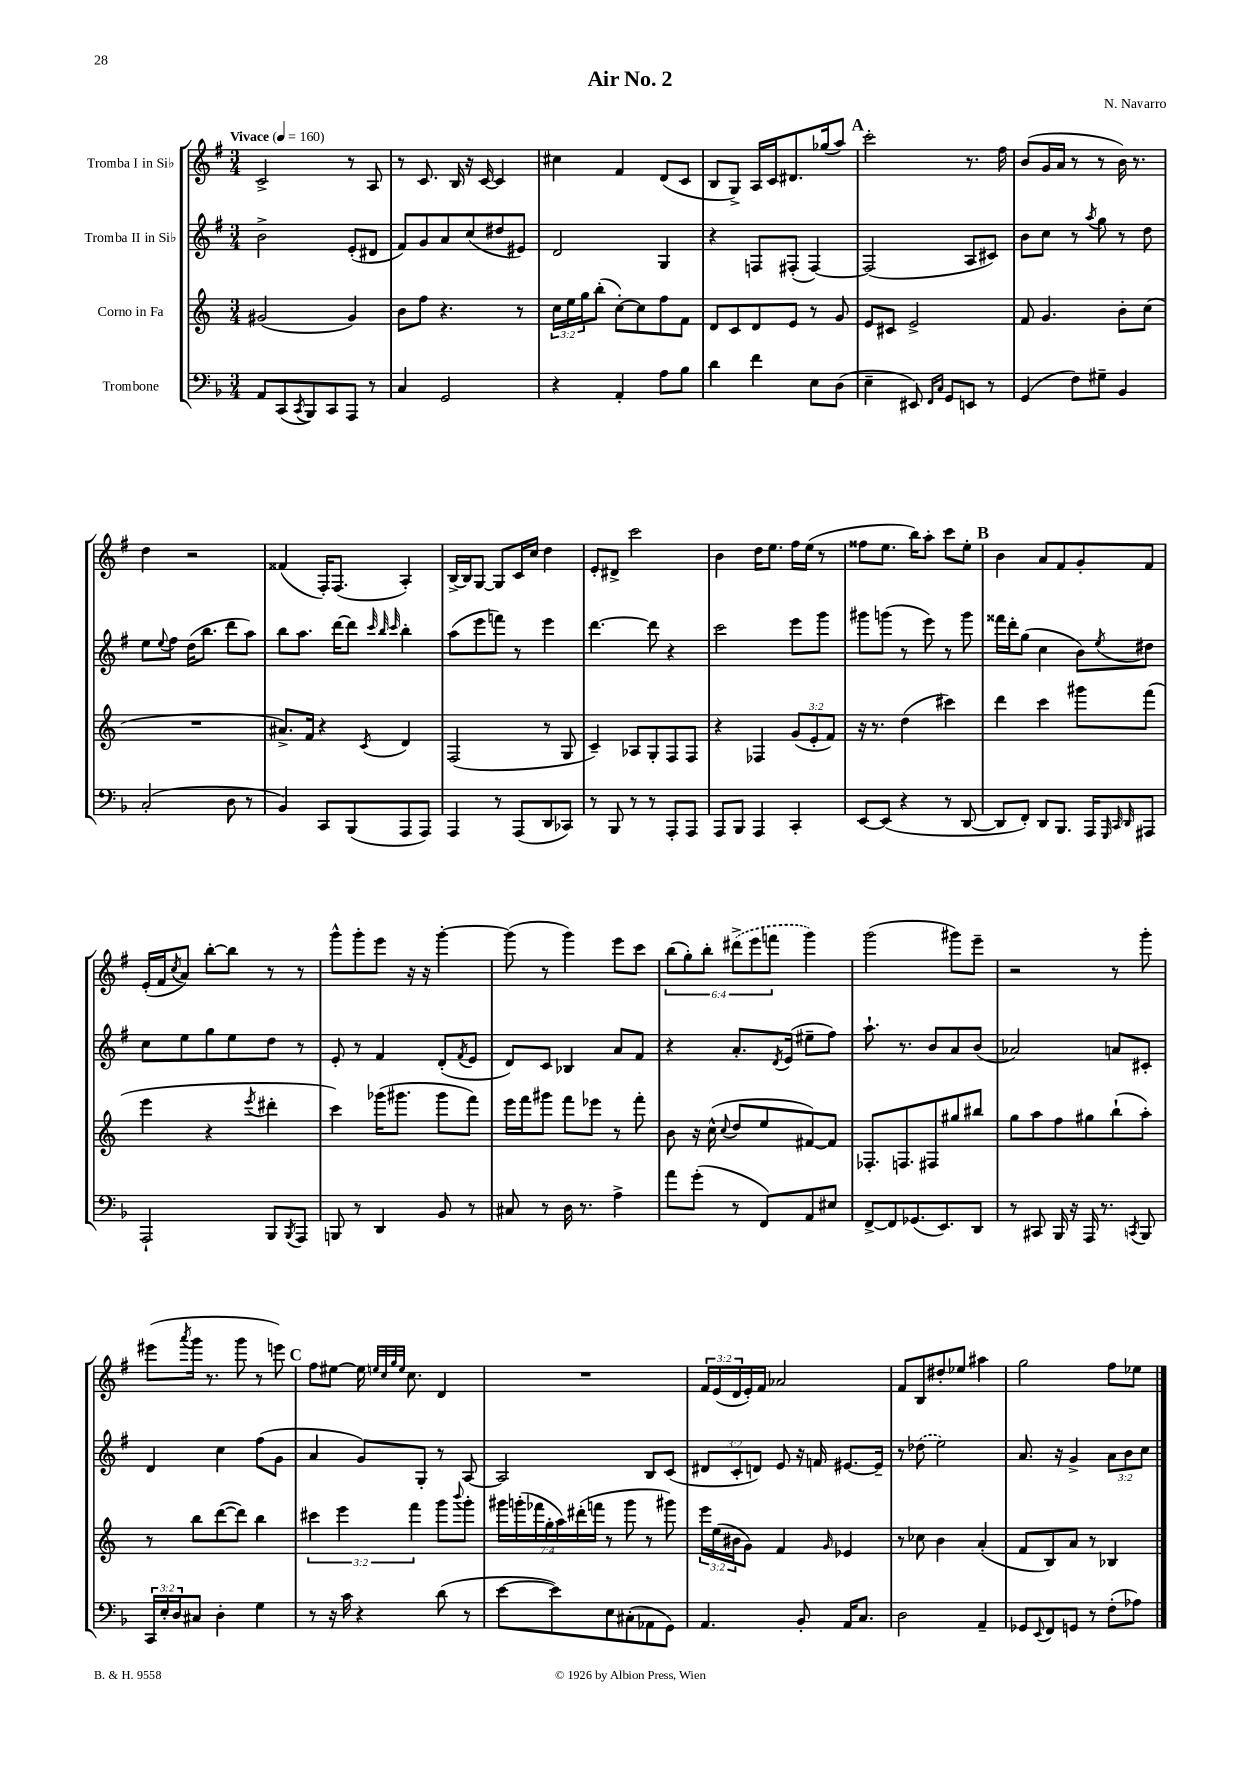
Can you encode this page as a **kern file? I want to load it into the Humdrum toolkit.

**kern	**kern	**kern	**kern
*staff4	*staff3	*staff2	*staff1
*clefF4	*clefG2	*clefG2	*clefG2
*k[b-]	*k[]	*k[f#]	*k[f#]
*M3/4	*M3/4	*M3/4	*M3/4
*MM160	*MM160	*MM160	*MM160
8AA/L	(2g#/	2b^\	2c^/
(8CC/	.	.	.
8qCC/	.	.	.
8BBB-/)	.	.	.
8CC/	.	.	.
8AAA/J	4g#/)	(8e'/L	8r
8r	.	8d#/J	8A/
=	=	=	=
4C/	8b\L	8f#/L)	8r
.	8ff\J	8g/	8.c/
2GG/	4.r	8a/	.
.	.	.	16B/
.	.	(8cc/	16r
.	.	.	[16c/
.	.	8dd#/	4c/]
.	8r	8e#/J)	.
=	=	=	=
4r	24cc\LL	2d/	4cc#\
.	24ee\	.	.
.	24gg\J	.	.
.	(8bb'\J	.	.
4AA'/	[8cc'\L)	.	4f#/
.	8cc\]	.	.
8A\L	8ff\	4G/	(8d/L
8B-\J	8f\J	.	8c/J
=	=	=	=
4d\	8d/L	4r	8B/L
.	8c/	.	8G^/J)
4f\	8d/	8F/L	16A/LL
.	.	.	16c/J
.	8e/J	(8F#'/J	8.d#/
8E\L	8r	[4F#/)	.
.	.	.	(16gg-/k
(8D\J	8g/	.	8aa/J)
=	=	=	=
4E~\	8e/L	(2F#/]	2ccc'\
.	8c#/J	.	.
8EE#/)	2e^/	.	.
16qqFF/LL	.	.	.
16qqC/JJ	.	.	.
8GG/L	.	.	.
8EE/J	.	8A/L	8.r
8r	.	8c#/J)	.
.	.	.	16ff#\
=	=	=	=
(4GG/	8f/	8b\L	(8b/L
.	4.g/	8cc\J	16g/L
.	.	.	16a/JJ
8F\L)	.	8r	8r
.	.	8qaa/	.
8G#~\J	.	8gg\	8r
4BB-/	8b'\L	8r	16b\)
.	.	.	8.r
.	(8cc\J	8dd\	.
=	=	=	=
(2C'/	2.r	8ee\L	4dd\
.	.	8qqee/	.
.	.	8ff#\J	.
.	.	(16dd\LK	2r
.	.	8.bb\J	.
8D\	.	8ddd\L	.
8r	.	8aa\J)	.
=	=	=	=
4BB-/)	8.a#^/L)	8bb\L	(4f##/
.	.	8.aa\J	.
.	16f/Jk	.	.
8CC/L	4r	.	16F#'/LK)
.	.	[16ddd\LK	(8.F#/J
(8BBB-/	.	8ddd\]J	.
.	.	32qqccc/	.
.	.	32qqbb/	.
.	8qc/	32qqccc/	.
8AAA/	4d/	4bb'\	4A'/)
8AAA/J)	.	.	.
=	=	=	=
4AAA/	(2F/	(8aa\L	[16B^/LL
.	.	.	16B/]J
.	.	8eee\	[8G/J
8r	.	8fff\J)	8G/]L
(8AAA/L	.	8r	16c/L
.	.	.	16cc/JJ
8DD/	8r	4eee\	4dd\
8CC-/J)	8G/	.	.
=	=	=	=
8r	4c~/)	[4.ddd\	8e'/L
8BBB-/	.	.	8d#^/J
8r	8A-/L	.	2ccc\
8r	8G'/	8ddd\]	.
8AAA'/L	8F/	4r	.
8AAA/J	8F/J	.	.
=	=	=	=
8AAA/L	4r	2ccc\	4b\
8BBB-/J	.	.	.
4AAA/	4F-/	.	16dd\LK
.	.	.	8.ee\J
4CC'/	(12g/L	8eee\L	16ff#\LL
.	.	.	(16ee\JJ
.	12e'/	.	.
.	.	8ggg\J	8r
.	12f/J)	.	.
=	=	=	=
[8EE/L	16r	8ggg#\L	8ff##\L
.	8.r	.	.
(8EE/]J	.	(8ggg\J	8.ee\J
4r	(4dd\	8r	.
.	.	.	16bb\LK)
.	.	8eee\)	8aa'\J
8r	4ccc#\)	8r	8ccc\L
[8DD/	.	8ggg\	8ee'\J
=	=	=	=
8DD/]L	4ddd\	16fff##\LL	4b\
.	.	16ddd'\J	.
8FF'/J)	.	(8gg\J	.
8DD/L	4ccc\	4cc\	8a/L
8.BBB-/J	.	.	8f#/
.	8ggg#\L	8b\L)	8g'/
16AAA/LK	.	.	.
32qqGGG/	.	.	.
32qqCC/	.	.	.
32qqDD/	.	8qee/	.
8AAA#/J	(8fff\J	8dd#\J	8f#/J
=	=	=	=
2AAA`/	4eee\	8cc\L	(16e'/LL
.	.	.	16f#/J
.	.	.	8qcc/
.	.	8ee\	8a/J)
.	4r	8gg\	[8bb'\L
.	.	8ee\	8bb\]J
.	8qeee/	.	.
8BBB-/L	4ddd#'\	8dd\J	8r
8qBBB-/	.	.	.
8AAA/J	.	8r	8r
=	=	=	=
8BBB/	4ccc\)	8e'/	8ggg^^\L
8r	.	8r	8ggg'\
4DD/	(16ggg-\LK	4f#/	8eee\J
.	8.ggg#\J	.	.
.	.	.	16r
.	.	.	16r
8BB-/	8ggg#\L	(8d'/L	[4ggg'\
.	.	8qf#/	.
8r	8fff\J)	8e/J	.
=	=	=	=
8C#/	16eee\LL	8d/L)	(8ggg\]
.	16fff\J	.	.
8r	8ggg#\J	8c/J	8r
16D\	8fff\L	4B-/	4ggg\)
8.r	.	.	.
.	8eee-\J	.	.
4A^\	8r	8a/L	8eee\L
.	8fff'\	8f#/J	8ccc\J
=	=	=	=
8a\L	8b\	4r	(12bb\L
.	.	.	12gg'\)
(8g'\J	16r	.	.
.	.	.	12bb'\J
.	(16cc^^\	.	.
.	8qqcc/	.	.
8r	8dd/L	8.a'/L	(12ddd#^\L
.	.	.	12eee\
8FF/L)	8ee/	.	.
.	.	.	12fff\J
.	.	8qd/	.
.	.	(16e/Jk	.
8AA/	[8f#/)	8ee#~\L	4ggg\)
8E#/J	8f#/]J	8ff#\J)	.
=	=	=	=
[8FF^/L	8.F-'/L	8.aa`\	(2ggg\
8FF/]	.	.	.
.	8.F/	8.r	.
(8.GG-/	.	.	.
.	8F#/	8b/L	.
8.EE/)	.	.	.
.	8gg#/	8a/	8ggg#\L)
8DD/J	8bb#/J	(8b/J	8eee~\J
=	=	=	=
8r	8gg\L	2a-/)	2r
8CC#/	8aa\	.	.
16BBB-/	8ff\	.	.
16r	.	.	.
16AAA/	8gg#\	.	.
8.r	.	.	.
.	(8bb`\	8a/L	8r
8qCC/	.	.	.
8BBB-/	8aa'\J)	8c#'/J	8ggg'\
=	=	=	=
24CC/LL	8r	4d/	(8eee#\L
24E'/	.	.	.
24D/J	.	.	.
.	.	.	8qaaa/
8C#/J	8bb\L	.	16ggg\Jk
.	.	.	8.r
4D'\	([8ddd\	4cc\	.
.	8ddd\]J)	.	8ggg\
4G\	4bb\	(8ff#\L	8r
.	.	8g\J	8eee\)
=	=	=	=
8r	6ccc#\	4a/	8ff#\L
16r	.	.	[8ee#\J
.	6eee\	.	.
16c\	.	.	.
4r	.	8g/L)	16ee#\]
.	.	.	32qqee/LLL
.	.	.	32qqcc/
.	.	.	32qqgg/
.	.	.	32qqee/JJJ
.	.	.	8.cc\
.	6fff\	.	.
.	.	8G'/J	.
(8d\	8ggg\L	8r	4d/
.	8qqbbb/	.	.
8r	8ggg'\J	[8A/	.
=	=	=	=
[8e\L	28ggg#\LL	2A/]	2.r
.	(28ggg'\	.	.
.	28fff-\	.	.
.	28gg'\	.	.
8e\])	.	.	.
.	28aa\)	.	.
.	(28ddd#'\	.	.
.	28fff\JJ	.	.
8E\	8r	.	.
(8C#'\	8ggg\	.	.
8AA-\	8r	8B/L	.
8GG\J)	8ggg#\)	(8c/J	.
=	=	=	=
4.AA/	24eee\LL	12d#/L	24f#/LL
.	(24ee\	.	(24e/
.	24b#\J	12c'/	24d/
.	8g\J)	.	16e'/)
.	.	12d/J)	.
.	.	.	16f#/JJ
.	4f/	8e/	2a-/
8BB-'/	.	16r	.
.	.	16f/	.
.	16qqg/	.	.
16AA/LK	4e-/	[8.e#/L	.
8.C/J	.	.	.
.	.	16e#~/]Jk	.
=	=	=	=
2D\	8r	8r	8f#/L
.	8cc-\	(8dd-\	8B/
.	4b\	2ee\)	8dd#'/
.	.	.	8ee-/J
4AA~/	(4a'/	.	4aa#\
=	=	=	=
8GG-/L	8f/L	8.a/	2gg\
8qqEE/	.	.	.
8FF/	8B/)	.	.
.	.	16r	.
8GG/J	8a/J	4g^/	.
8r	8r	.	.
(8F'\L	4B-/	12a\L	8ff#\L
.	.	12b\	.
8A-\J)	.	.	8ee-\J
.	.	12cc\J	.
==	==	==	==
*-	*-	*-	*-
